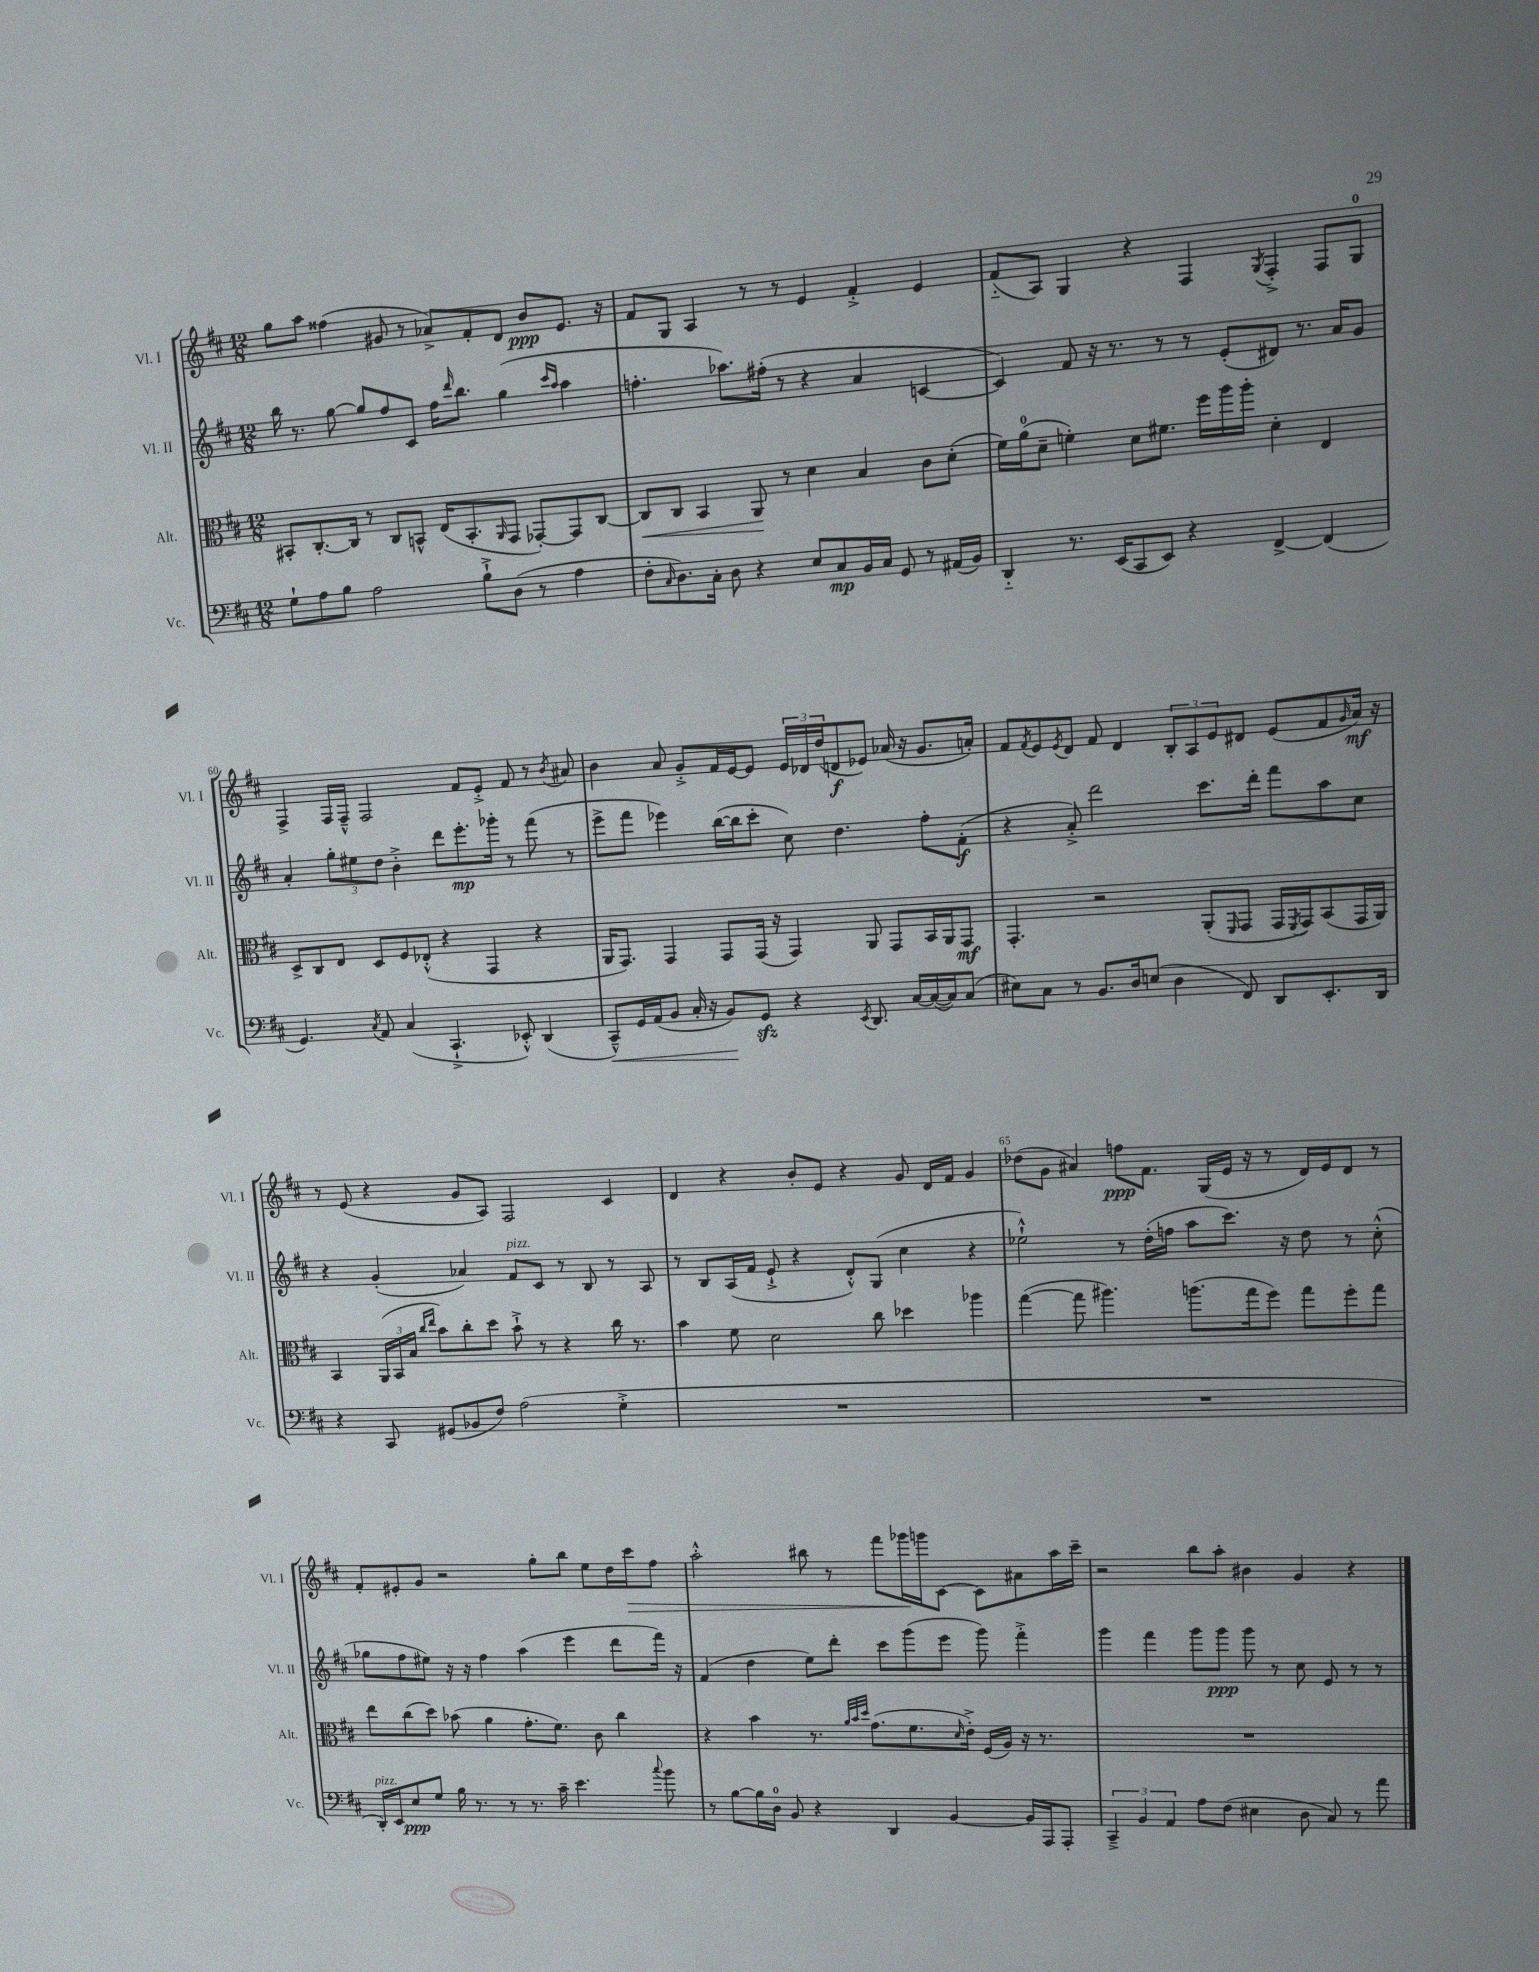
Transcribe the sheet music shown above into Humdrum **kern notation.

**kern	**dynam	**kern	**dynam	**kern	**dynam	**kern	**dynam
*part4	*part4	*part3	*part3	*part2	*part2	*part1	*part1
*staff4	*staff4	*staff3	*staff3	*staff2	*staff2	*staff1	*staff1
*I"Vc.	*	*I"Alt.	*	*I"Vl. II	*	*I"Vl. I	*
*I'Vc.	*	*I'Alt.	*	*I'Vl. II	*	*I'Vl. I	*
*clefF4	*	*clefC3	*	*clefG2	*	*clefG2	*
*k[f#c#]	*	*k[f#c#]	*	*k[f#c#]	*	*k[f#c#]	*
*M12/8	*	*M12/8	*	*M12/8	*	*M12/8	*
=57	=57	=57	=57	=57	=57	=57	=57
8G`\L	.	8BB#X'/L	.	16bb\	.	8gg\L	.
.	.	.	.	8.r	.	.	.
8A\	.	[8.C#'/	.	.	.	8aa\J	.
8B\J	.	.	.	[8gg\	.	(4ff##X\	.
.	.	16C#/Jk]	.	.	.	.	.
2A\	.	8r	.	8gg/L]	.	.	.
.	.	8C#/L	.	8ff#/	.	8g#X/	.
.	.	8BBn^^/J	.	8c#/J	.	8r	.
.	.	(16E/KL	.	16ff#\KL	.	8a-X^/L)	.
.	.	.	.	16qqddd/	.	.	.
.	.	8.BB'/	.	8.bb\J	.	.	.
8B`^\L	.	.	.	.	.	8f#'/	.
.	.	16qqAA/	.	.	.	.	.
(8D\J	.	8GG/J	.	(4gg\	.	8d/J	.
8r	.	[8GG-X'/L)	.	.	.	8b/L	ppp
.	.	.	.	16qqccc#/LL	.	.	.
.	.	.	.	16qqaa/JJ	.	.	.
4A\	.	8GG-/]	.	4aa\	.	8.e/J	.
.	.	[8C#/J	.	.	.	.	.
.	.	.	.	.	.	16r	.
=58	=58	=58	=58	=58	=58	=58	=58
!	!	!	!LO:HP:b	!	!	!	!
8F#'\L	.	8C#/L]	<	4.ffn'\	.	8f#/L	.
16qqC#/	.	.	.	.	.	.	.
8.D\)	.	8C#/J	.	.	.	8G/J	.
.	.	4BB/	.	.	.	4A/	.
16C#'\Jk	.	.	.	.	.	.	.
8D\	.	.	.	8.aa-X\L)	.	.	.
4r	.	8AA/	.	.	.	8r	.
.	.	.	.	(16ff#X'\Jk	.	.	.
.	.	8r	[	8r	.	8r	.
8E/L	.	4d\	.	4r	.	4e/	.
8C#/	mp	.	.	.	.	.	.
16BB/L	.	4B/	.	4a/	.	4f#'^/	.
16C#/JJ	.	.	.	.	.	.	.
8GG/	.	.	.	.	.	.	.
8r	.	8c#\L	.	[4cn/	.	4e/	.
(16AA#X/LL	.	(8d'\J	.	.	.	.	.
16BB/JJ)	.	.	.	.	.	.	.
=59	=59	=59	=59	=59	=59	=59	=59
4DD/	.	16f#\LL)	.	4c/])	.	(8f#/L	.
.	.	(16a\J	.	.	.	.	.
.	.	8d~\J	.	.	.	8A/J)	.
8.r	.	4fn'\)	.	8f#/	.	4G/	.
.	.	.	.	16r	.	.	.
(16EE/KL	.	.	.	8.r	.	.	.
8CC#/	.	8d\L	.	.	.	4r	.
8EE/J)	.	8.f#X\J	.	8r	.	.	.
4r	.	.	.	8r	.	4F#/	.
.	.	16ff#\LL	.	.	.	.	.
.	.	16aa\	.	(8e'/L	.	.	.
.	.	16aa'\JJ	.	.	.	.	.
.	.	.	.	.	.	8qG/	.
[4FF#^/	.	4d'\	.	8d#X/J)	.	4F#'^/	.
.	.	.	.	8.r	.	.	.
(4FF#/]	.	4E/	.	.	.	8F#/L	.
.	.	.	.	16a/KL	.	.	.
.	.	.	.	8g/J	.	8G/J	.
!!LO:LB:g=z
=60	=60	=60	=60	=60	=60	=60	=60
4.GG/)	.	8D^/L	.	4a'/	.	4F#^/	.
.	.	8C#/	.	.	.	.	.
.	.	8E/J	.	12gg'\L	.	16F#/LL	.
.	.	.	.	.	.	16F#~^^/JJ	.
.	.	.	.	12ee#X\	.	.	.
8qC#/	.	.	.	.	.	.	.
8AA/	.	8D/L	.	.	.	2F#/	.
.	.	.	.	12dd\J	.	.	.
(4C#/	.	8F#/	.	4b'^\	.	.	.
.	.	(8E-X'^^/J	.	.	.	.	.
4.CC#`^/	.	4r	.	8ddd\L	.	.	.
.	.	.	.	8.eee'\	mp	8f#/L	.
.	.	4GG/	.	.	.	8e'^/J	.
.	.	.	.	16ggg-X'\Jk	.	.	.
8EE-X'^^/)	.	.	.	8r	.	8f#/	.
(4DD/	.	4r	.	(8fff#\	.	8r	.
.	.	.	.	.	.	8qb/	.
.	.	.	.	8r	.	8a#X/	.
=61	=61	=61	=61	=61	=61	=61	=61
!	!LO:HP:b	!	!	!	!	!	!
8CC#~^^/L)	<	16AA/KL	.	8eee^\L	.	4b\	.
.	.	8.GG/J)	.	.	.	.	.
16GG/L	.	.	.	8fff#\J	.	.	.
(16AA/J	.	.	.	.	.	.	.
8BB/J	.	4GG/	.	4eee-X\)	.	8a/	.
16C#'/	.	.	.	.	.	8g'^/L	.
16r	.	.	.	.	.	.	.
8BB/L)	.	8GG/L	.	([16bb\LL	.	16f#/L	.
.	.	.	.	16bb\J]	.	[16e/J	.
8GGzz/J	[	(16GG/Jk	.	8ccc#'\J	.	8e/J]	.
.	.	16r	.	.	.	.	.
4r	.	4GG/)	.	8cc#\)	.	24e/LL	.
.	.	.	.	.	.	24d-X/	.
.	.	.	.	.	.	(24dd/J	.
.	.	.	.	4.dd\	.	8dn/	f
8qEE/	.	.	.	.	.	.	.
8.DD/	.	8AA/	.	.	.	8e-X/J)	.
.	.	8GG/L	.	.	.	(16a-X/	.
[16C#/LL	.	.	.	.	.	16r	.
(16C#/_	.	16BB/L	.	8ff#'\L	.	8.g/L	.
16C#/J])	.	16AA/J	.	.	.	.	.
(8C#/J	.	8GG/J	mf	(8f#'\J	f	.	.
.	.	.	.	.	.	16an'/Jk)	.
=62	=62	=62	=62	=62	=62	=62	=62
8E#X\L)	.	4.GG'/	.	4r	.	8f#/L	.
.	.	.	.	.	.	8qf#/	.
8C#\J	.	.	.	.	.	8e/	.
.	.	.	.	.	.	8qe/	.
8r	.	.	.	8a'^/)	.	8d/J	.
8.BB/L	.	2r	.	2ddd\	.	8f#/	.
.	.	.	.	.	.	4d/	.
16D/k	.	.	.	.	.	.	.
(8En/J	.	.	.	.	.	.	.
4D\	.	.	.	.	.	12B'/L	.
.	.	.	.	.	.	12A/	.
.	.	(8AA'/L	.	8.ccc#\L	.	.	.
.	.	.	.	.	.	12e/	.
.	.	16qqFF#/	.	.	.	.	.
8FF#/)	.	8GG/J	.	.	.	8d#X/J	.
.	.	.	.	16ddd'\Jk	.	.	.
8DD/L	.	16GG/LL	.	8fff#\L	.	(8e/L	.
.	.	8qFF#/	.	.	.	.	.
.	.	16GG/J)	.	.	.	.	.
8.EE'/	.	(8BB/	.	8aa\	.	8f#/	.
.	.	.	.	.	.	16qqg/	.
.	.	16GG/L	.	8cc#\J	.	16a/Jk)	mf
16DD/Jk	.	16AA/JJ)	.	.	.	16r	.
!!LO:LB:g=z
=63	=63	=63	=63	=63	=63	=63	=63
4r	.	4BB/	.	4r	.	8r	.
.	.	.	.	.	.	(8e/	.
8CC#/	.	(24AA/LL	.	(4g'/	.	4r	.
.	.	24BB/	.	.	.	.	.
.	.	24B/JJ	.	.	.	.	.
.	.	16qqcc#/LL	.	.	.	.	.
.	.	16qqee/JJ	.	.	.	.	.
(8GG#X/L	.	8b\L)	.	.	.	.	.
8BB-X/	.	8cc#'\	.	4a-X/)	.	8g/L	.
8F#/J)	.	8dd\J	.	.	.	8A/J)	.
!	!	!	!	!LO:TX:a:i:t=pizz.	!	!	!
(2A\	.	8b`^\	.	8f#/L	.	2F#/	.
.	.	8r	.	8c#/J	.	.	.
.	.	4r	.	8r	.	.	.
.	.	.	.	8B/	.	.	.
4G'^\	.	16cc#\	.	8r	.	4c#/	.
.	.	8.r	.	.	.	.	.
.	.	.	.	8A/	.	.	.
=64	=64	=64	=64	=64	=64	=64	=64
1.r	.	4b\	.	8r	.	4d/	.
.	.	.	.	8B/L	.	.	.
.	.	8f#\	.	(16A/L	.	4r	.
.	.	.	.	16f#/JJ	.	.	.
.	.	2d\	.	8e`^/	.	.	.
.	.	.	.	4r	.	8b'/L	.
.	.	.	.	.	.	8e/J	.
.	.	.	.	8d'^^/L)	.	4r	.
.	.	8cc#\	.	(8G/J	.	.	.
.	.	4dd-X\	.	4cc#\	.	8g/	.
.	.	.	.	.	.	16d/LL	.
.	.	.	.	.	.	16f#/JJ	.
.	.	4aa-X\	.	4r	.	4g/	.
=65	=65	=65	=65	=65	=65	=65	=65
1.r	.	([4gg\	.	2ee-X`^^\)	.	(8dd-X\L	.
.	.	.	.	.	.	8g\J	.
.	.	8gg\]	.	.	.	4a#X/)	.
.	.	4.aa#X\)	.	.	.	.	.
.	.	.	.	8r	.	8ffn\L	ppp
.	.	.	.	(16dd'\LL	.	8.f#\J	.
.	.	.	.	16ffn\JJ	.	.	.
.	.	(8.aan\L	.	8aa\L	.	.	.
.	.	.	.	.	.	(16G/LL	.
.	.	.	.	8.ccc#\J)	.	16e/JJ	.
.	.	16gg\k	.	.	.	16r	.
.	.	8ff#\J)	.	.	.	8r	.
.	.	.	.	16r	.	.	.
.	.	8gg\L	.	8dd\	.	16d/LL)	.
.	.	.	.	.	.	16e/J	.
.	.	8ff#'\	.	8r	.	8d/J	.
.	.	8gg\J	.	(8cc#'^^\	.	8r	.
!!LO:LB:g=z
=66	=66	=66	=66	=66	=66	=66	=66
!LO:TX:a:i:t=pizz.	!	!	!	!	!	!	!
16DD'/LL)	.	8ee\L	.	8gg-X\L	.	8f#'/L	.
16EE/J	.	.	.	.	.	.	.
8E/	ppp	(8cc#\	.	8ff#\	.	8e#X'/	.
8G/J	.	8dd\J)	.	8ee#X\J)	.	8g/J	.
16B\	.	(8b-X\	.	16r	.	2r	.
8.r	.	.	.	16r	.	.	.
.	.	4a\	.	4ff#\	.	.	.
8r	.	.	.	.	.	.	.
8.r	.	8.g'\L	.	(4aa\	.	.	.
.	.	.	.	.	.	8gg'\L	.
16c#~\	.	8.f#\J)	.	.	.	.	.
4.e\	.	.	.	4eee\	.	8bb\J	.
.	.	8c#\	.	.	.	8ee\L	.
.	.	4cc#\	.	8ddd\L	.	16dd\L	.
!	!	!	!	!	!	!	!LO:HP:b
.	.	.	.	.	.	16ccc#\J	>
8qqcc#/	.	.	.	.	.	.	.
8b\	.	.	.	16fff#\Jk)	.	8ff#\J	.
.	.	.	.	16r	.	.	.
=67	=67	=67	=67	=67	=67	=67	=67
8r	.	4r	.	(4f#/	.	2aa'^^\	.
[8B\L	.	.	.	.	.	.	.
16B\L]	.	4b\	.	4dd\	.	.	.
16D\JJ	.	.	.	.	.	.	.
8BB/	.	.	.	.	.	.	.
4r	.	8.r	.	8ee\L)	.	8bb#X\	.
.	.	.	.	8ddd'\J	.	8r	.
.	.	32qqa/LLL	.	.	.	.	.
.	.	32qqb/	.	.	.	.	.
.	.	32qqdd/JJJ	.	.	.	.	.
.	.	(8.g\L	.	.	.	.	.
4DD/	.	.	.	8ccc#\L	.	8fff#\L	.
.	.	8.f#\	.	(8ggg\	.	16ggg-X\L	.
.	.	.	.	.	.	16gggn\J	]
[4BB/	.	.	.	8eee\J	.	[8c#\J	.
.	.	16qqd/	.	.	.	.	.
.	.	16e'^\Jk)	.	.	.	.	.
.	.	(16F#/LL	.	8ggg\)	.	8c#\L]	.
.	.	16A/JJ)	.	.	.	.	.
16BB/LL]	.	16r	.	4fff#'^\	.	8a#X\	.
16AAA/J	.	8.r	.	.	.	.	.
8AAA'/J	.	.	.	.	.	16aa\L	.
.	.	.	.	.	.	16ccc#~\JJ	.
=68	=68	=68	=68	=68	=68	=68	=68
6CC#~^/	.	1.r	.	4ggg\	.	2r	.
6BB/	.	.	.	.	.	.	.
.	.	.	.	4fff#\	.	.	.
6AA/	.	.	.	.	.	.	.
8A\L	.	.	.	8ggg\L	.	8bb\L	.
(8F#\J	.	.	.	8ggg\J	ppp	8aa'\J	.
4E#X\	.	.	.	8ggg\	.	4b#X\	.
.	.	.	.	8r	.	.	.
8D\	.	.	.	8cc#\	.	4g/	.
8C#/)	.	.	.	8e/	.	.	.
8r	.	.	.	8r	.	4r	.
8a\	.	.	.	8r	.	.	.
==	==	==	==	==	==	==	==
*-	*-	*-	*-	*-	*-	*-	*-
